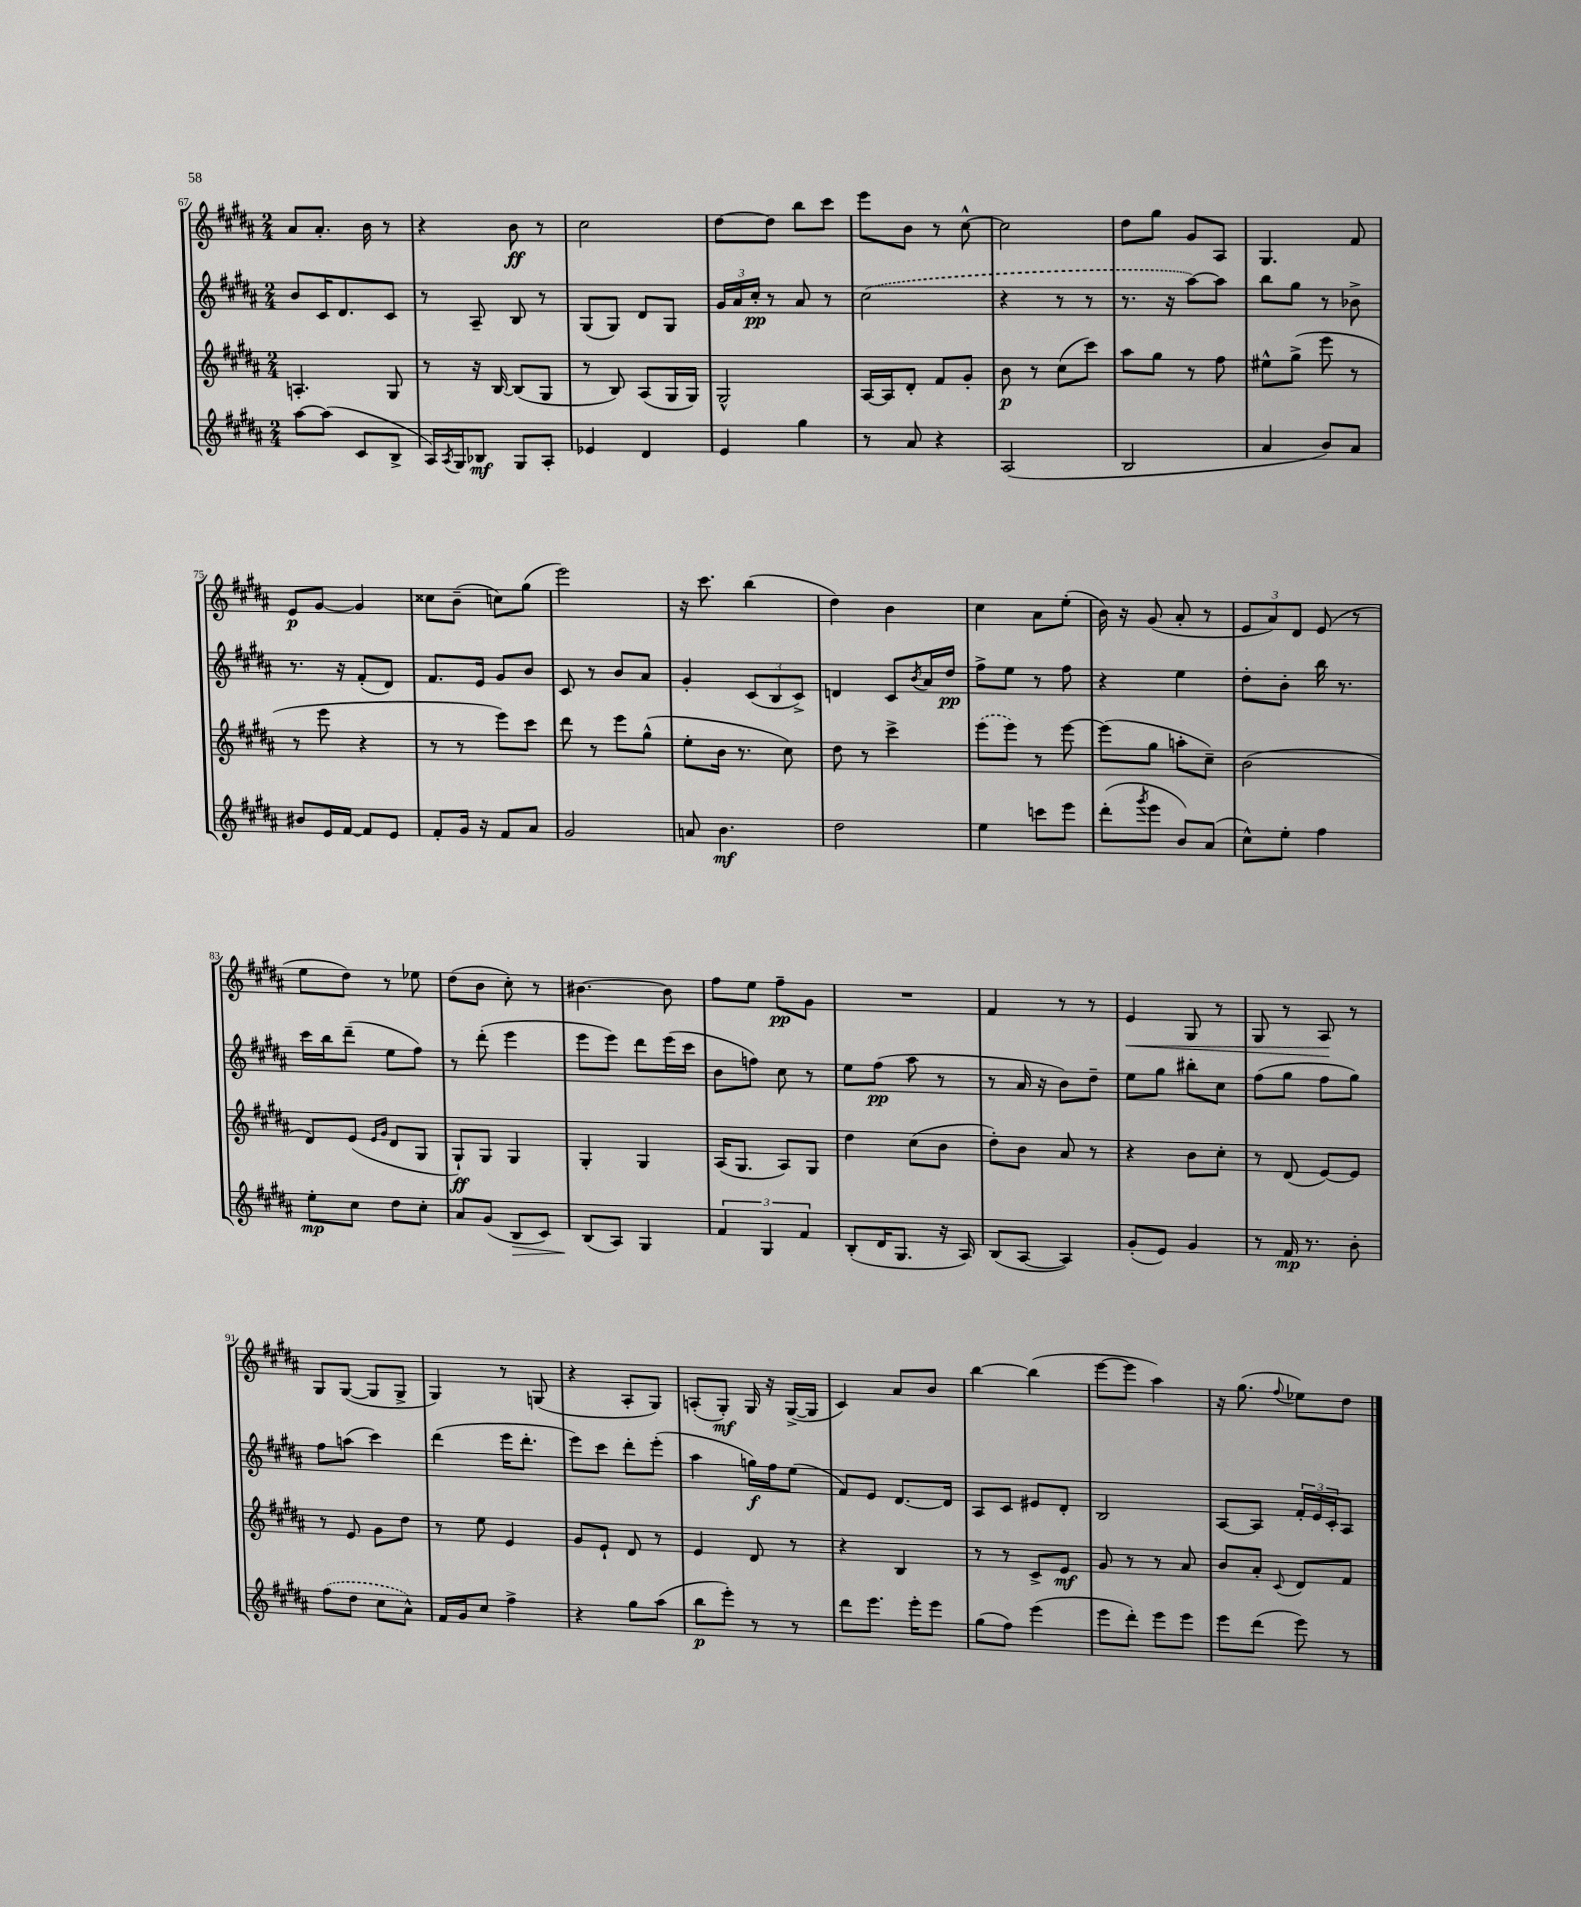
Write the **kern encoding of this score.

**kern	**kern	**kern	**kern
*staff4	*staff3	*staff2	*staff1
*clefG2	*clefG2	*clefG2	*clefG2
*k[f#c#g#d#a#]	*k[f#c#g#d#a#]	*k[f#c#g#d#a#]	*k[f#c#g#d#a#]
*M2/4	*M2/4	*M2/4	*M2/4
[8aa#\L	4.A'/	8b/L	8a#/L
(8aa#\]J	.	16c#/K	8.a#'/J
.	.	8.d#/	.
8c#/L	.	.	.
.	.	.	16b\
8B^/J	8G#/	8c#/J	8r
=	=	=	=
16A#/LL)	8r	8r	4r
8qA#/	.	.	.
16G#/J	.	.	.
8B-/J	16r	8A#~/	.
.	[16B/	.	.
8G#/L	(8B/]L	8B/	8b\
8A#'/J	8G#/J	8r	8r
=	=	=	=
4e-/	8r	(8G#/L	2cc#\
.	8B/)	8G#/J)	.
4d#/	(8A#/L	8d#/L	.
.	16G#/L	8G#/J	.
.	16G#/JJ)	.	.
=	=	=	=
4e/	2G#^^/	24g#/LL	[8dd#\L
.	.	24a#/	.
.	.	24cc#'/JJ	.
.	.	8r	8dd#\]J
4gg#\	.	8a#/	8bb\L
.	.	8r	8ccc#\J
=	=	=	=
8r	[16A#/LL	(2cc#\	8eee\L
.	16A#/]J	.	.
8a#/	8d#'/J	.	8b\J
4r	8f#/L	.	8r
.	8g#'/J	.	[8cc#^^\
=	=	=	=
(2A#/	8b\	4r	2cc#\]
.	8r	.	.
.	(8cc#\L	8r	.
.	8ccc#\J)	8r	.
=	=	=	=
2B/	8aa#\L	8.r	8dd#\L
.	8gg#\J	.	8gg#\J
.	.	16r	.
.	8r	[8aa#\L)	8g#/L
.	8ff#\	8aa#\]J	8A#/J
=	=	=	=
4a#/	8ee#^^\L	8bb\L	4.G#/
.	(8gg#^\J	8gg#\J	.
8b/L)	8eee\	8r	.
8a#/J	8r	8b-^\	8f#/
=	=	=	=
8b#/L	8r	8.r	8e/L
16e/L	8eee\	.	[8g#/J
[16f#/JJ	.	16r	.
8f#/]L	4r	(8f#'/L	4g#/]
8e/J	.	8d#/J)	.
=	=	=	=
8f#'/L	8r	8.f#/L	8cc##\L
16g#/Jk	8r	.	(8b~\J
16r	.	16e/Jk	.
8f#/L	8eee\L)	8g#/L	8cc\L)
8a#/J	8ccc#\J	8b/J	(8gg#\J
=	=	=	=
2g#/	8ddd#\	8c#/	2eee\)
.	8r	8r	.
.	8eee\L	8b/L	.
.	(8gg#^^\J	8a#/J	.
=	=	=	=
8a/	8ee'\L	4g#'/	16r
.	.	.	8.ccc#\
4.b\	16b\Jk	.	.
.	8.r	.	.
.	.	(12c#/L	(4bb\
.	.	12B/	.
.	8cc#\)	.	.
.	.	12c#^/J)	.
=	=	=	=
2dd#\	8dd#\	4d/	4dd#\)
.	8r	.	.
.	4ccc#^\	8c#/L	4b\
.	.	8qb/	.
.	.	16a#/L	.
.	.	16dd#/JJ	.
=	=	=	=
4ee\	(8eee\L	8ff#^\L	4cc#\
.	8eee\J)	8ee\J	.
8ccc\L	8r	8r	8a#\L
8eee\J	[8eee\	8ff#\	(8ee'\J
=	=	=	=
(8ddd#'\L	(8eee\]L	4r	16b\)
.	.	.	16r
8qggg#/	.	.	.
8eee\J	8gg#\J	.	(8g#/
8b/L)	8aa'\L	4ee\	8a#'/
(8a#/J	8cc#~\J)	.	8r
=	=	=	=
8cc#^^\L)	(2b\	8dd#'\L	12e/L
.	.	.	12a#/)
8ee'\J	.	8b'\J	.
.	.	.	12d#/J
4ff#\	.	16bb\	(8e/
.	.	8.r	.
.	.	.	8r
=	=	=	=
8ee'\L	8d#/L)	16ccc#\LL	8ee\L
.	.	16bb\J	.
8cc#\J	(8e/J	(8ddd#~\J	8dd#\J)
.	16qqe/LL	.	.
.	16qqg#/JJ	.	.
8dd#\L	8d#/L	8ee\L	8r
8cc#'\J	8G#/J	8ff#\J)	8ee-\
=	=	=	=
8a#/L	8G#`/L)	8r	(8dd#\L
(8g#/J	8G#/J	(8ddd#'\	8b\J
8B/L	4G#/	4eee\	8cc#'\)
8c#/J)	.	.	8r
=	=	=	=
(8B/L	4G#'/	8eee\L	[4.b#\
8A#/J)	.	8eee\J)	.
4G#/	4G#/	8ddd#\L	.
.	.	(16eee\L	8b#\]
.	.	16ccc#\JJ	.
=	=	=	=
6f#/	(16A#/LK	8b\L	8ff#\L
.	8.G#/J	.	.
.	.	8ff\J)	8ee\J
6G#/	.	.	.
.	8A#/L)	8cc#\	8ff#~\L
6f#/	.	.	.
.	8G#/J	8r	8g#\J
=	=	=	=
(8B'/L	4dd#\	8ee\L	2r
16d#/K	.	(8ff#\J	.
8.G#/J	.	.	.
.	(8cc#\L	8aa#\	.
16r	8b\J	8r	.
16A#/)	.	.	.
=	=	=	=
(8B/L	8dd#'\L)	8r	4f#/
[8A#/J	8b\J	16a#/	.
.	.	16r	.
4A#/])	8a#/	8b\L)	8r
.	8r	8dd#~\J	8r
=	=	=	=
(8g#'/L	4r	8ee\L	4e/
8e/J)	.	8gg#\J	.
4g#/	8b\L	8bb#'\L	8G#/
.	8cc#'\J	8cc#\J	8r
=	=	=	=
8r	8r	(8ff#\L	8G#/
16f#/	(8d#/	8gg#\J	8r
8.r	.	.	.
.	[8e/L)	8ff#\L	8A#/
8b'\	8e/]J	8gg#\J)	8r
=	=	=	=
(8ff#\L	8r	8ff#\L	8G#/L
8dd#\J	8e/	(8aa\J	([8G#/J
8cc#\L	8g#\L	4ccc#\)	8G#/]L
8a#^^\J)	8dd#\J	.	8G#^/J
=	=	=	=
16f#/LL	8r	(4ddd#\	4G#/)
16g#/J	.	.	.
8cc#/J	8ee\	.	.
4ff#^\	4e/	16eee\LK	8r
.	.	8.ddd#'\J	.
.	.	.	(8G/
=	=	=	=
4r	8g#/L	8eee\L)	4r
.	8e`/J	8ccc#\J	.
8gg#\L	8d#/	8ddd#'\L	8A#'/L
(8aa#\J	8r	(8eee'\J	8G#/J)
=	=	=	=
8bb\L	4e/	4aa#\	(8A'/L
8eee'\J)	.	.	8G#'/J)
8r	8d#/	16gg\LL)	16G#/
.	.	16ff#\J	16r
8r	8r	(8ee\J	([16G#^/LL
.	.	.	16G#/]JJ
=	=	=	=
8ddd#\L	4r	8f#/L)	4c#/)
8.eee\J	.	8e/J	.
.	4B/	[8.d#/L	8a#/L
16eee'\LK	.	.	.
8eee\J	.	.	8b/J
.	.	16d#/]Jk	.
=	=	=	=
(8gg#\L	8r	8A#/L	[4bb\
8ff#\J)	8r	8c#/J	.
(4eee\	8c#^/L	8e#/L	(4bb\]
.	8e/J	8d#'/J	.
=	=	=	=
8eee\L	8g#/	2B/	[8eee\L
8ddd#'\J)	8r	.	8eee\]J
8eee\L	8r	.	4aa#\)
8eee\J	8a#/	.	.
=	=	=	=
8eee\L	8b/L	[8A#/L	16r
.	.	.	(8.gg#\
(8ddd#\J	8a#'/J	8A#/]J	.
.	8qqc#/	.	8qqff#/
8eee\)	8d#/L	24f#'/LL	8ee-\L)
.	.	24e/	.
.	.	24c#'/J	.
8r	8f#/J	8A#/J	8dd#\J
==	==	==	==
*-	*-	*-	*-
